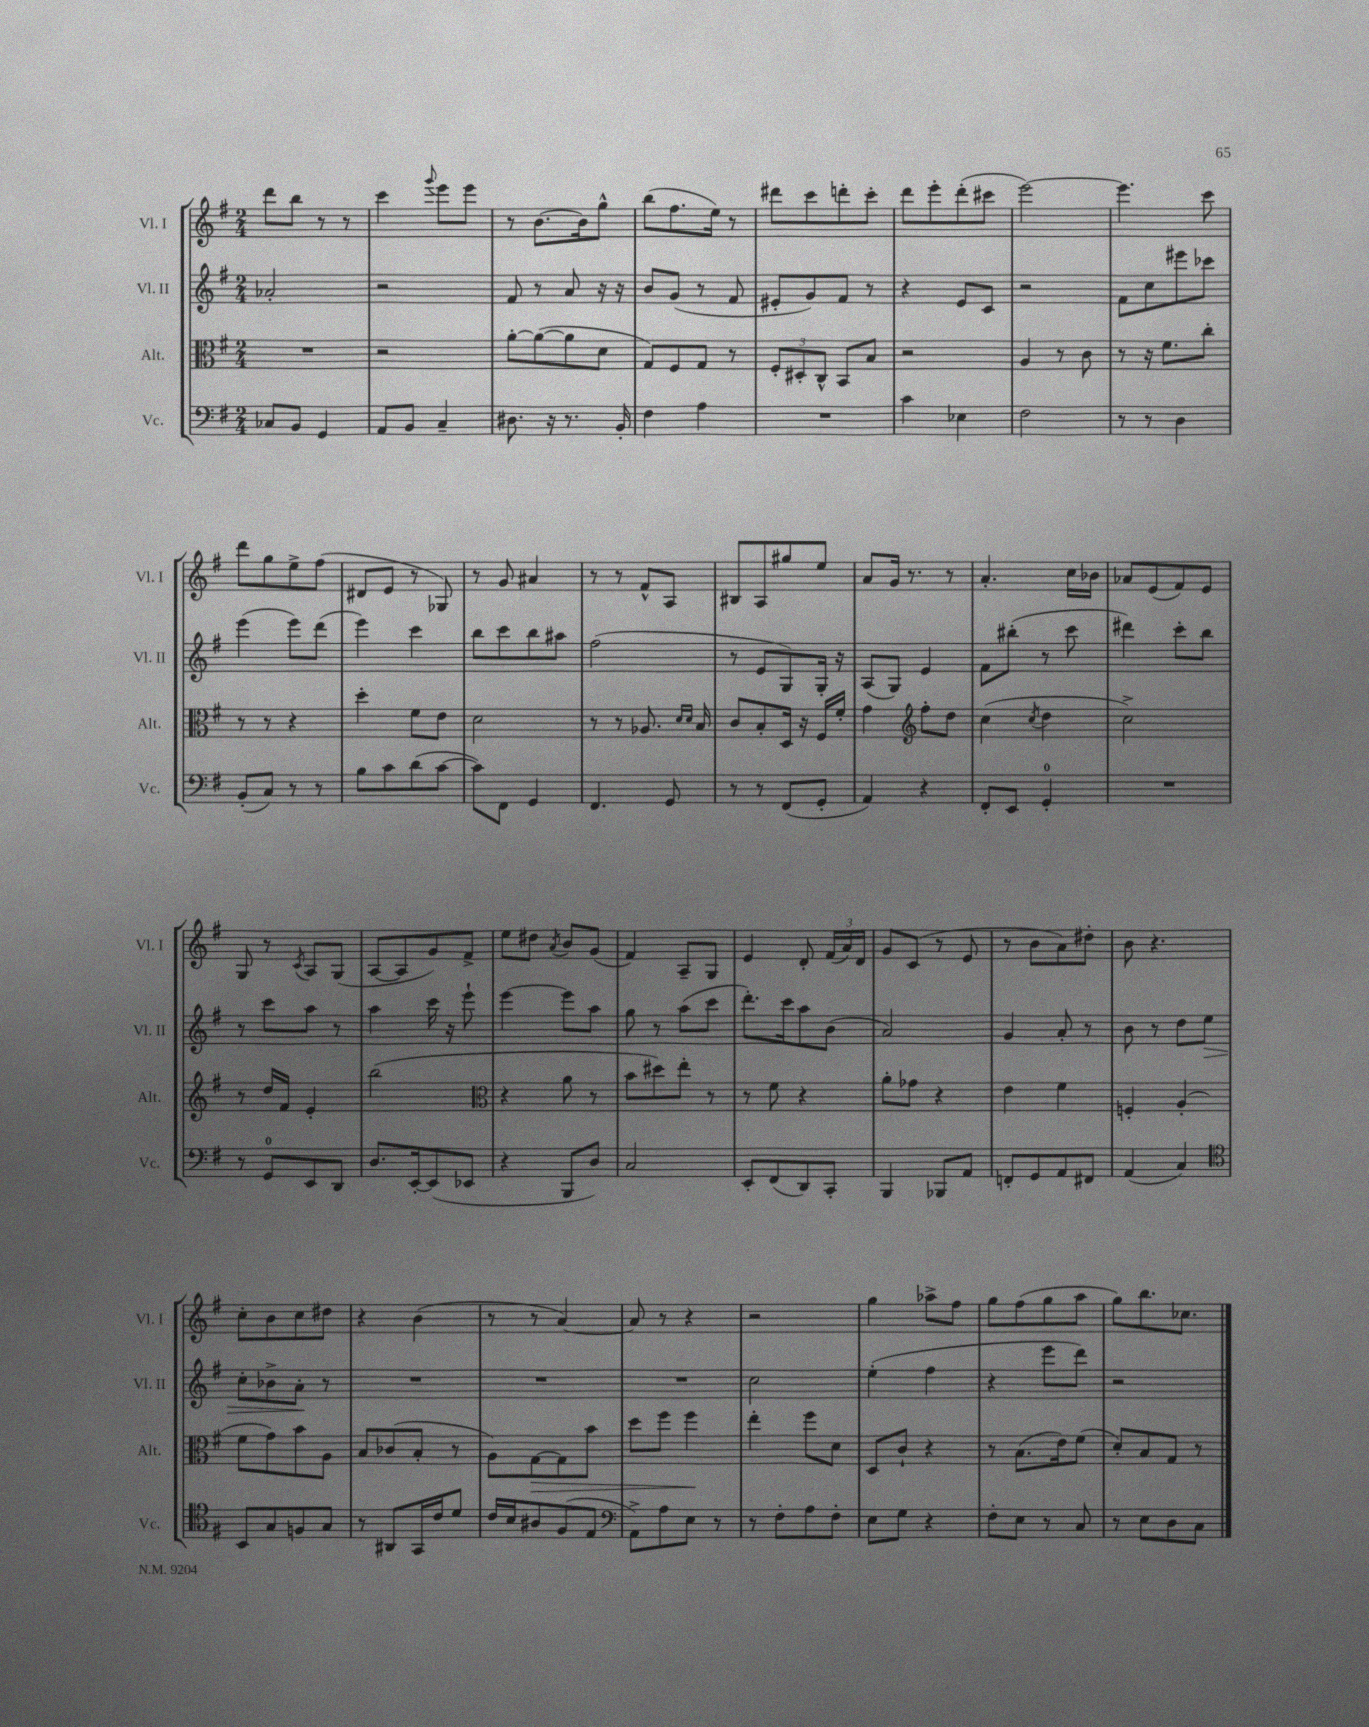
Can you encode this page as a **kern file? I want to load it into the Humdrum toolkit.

**kern	**kern	**dynam	**kern	**dynam	**kern
*part4	*part3	*part3	*part2	*part2	*part1
*staff4	*staff3	*staff3	*staff2	*staff2	*staff1
*I"Vc.	*I"Alt.	*	*I"Vl. II	*	*I"Vl. I
*I'Vc.	*I'Alt.	*	*I'Vl. II	*	*I'Vl. I
*clefF4	*clefC3	*	*clefG2	*	*clefG2
*k[f#]	*k[f#]	*	*k[f#]	*	*k[f#]
*M2/4	*M2/4	*	*M2/4	*	*M2/4
=131	=131	=131	=131	=131	=131
8C-X/L	2r	.	2a-X'/	.	8ddd\L
8BB/J	.	.	.	.	8bb\J
4GG/	.	.	.	.	8r
.	.	.	.	.	8r
=132	=132	=132	=132	=132	=132
8AA/L	2r	.	2r	.	4ccc\
8BB/J	.	.	.	.	.
.	.	.	.	.	8qqggg/
4C~/	.	.	.	.	8eee\L
.	.	.	.	.	8eee\J
=133	=133	=133	=133	=133	=133
8.D#X\	[8a'\L	.	8f#/	.	8r
.	(8a\_	.	8r	.	[8.b\L
16r	.	.	.	.	.
8.r	8a\]	.	8a/	.	.
.	.	.	.	.	16b\k]
.	8d\J	.	16r	.	8gg^^\J
16BB'/	.	.	16r	.	.
=134	=134	=134	=134	=134	=134
4F#\	8G/L)	.	8b/L	.	(8bb\L
.	8F#/	.	(8g/J	.	8.ff#\
4A\	8G/J	.	8r	.	.
.	.	.	.	.	16ee\Jk)
.	8r	.	8f#/	.	8r
=135	=135	=135	=135	=135	=135
2r	12F#'/L	.	8e#X'/L	.	8ddd#X\L
.	12D#X'/	.	.	.	.
.	.	.	8g/)	.	8ccc\
.	12C^^/J	.	.	.	.
.	8BB/L	.	8f#/J	.	8dddn'\
.	8B/J	.	8r	.	8ccc'\J
=136	=136	=136	=136	=136	=136
4c\	2r	.	4r	.	8ddd\L
.	.	.	.	.	8eee'\
4E-X\	.	.	8e/L	.	(8ddd'\
.	.	.	8c/J	.	8ccc#X\J
=137	=137	=137	=137	=137	=137
2F#\	4A/	.	2r	.	[2eee\)
.	8r	.	.	.	.
.	8c\	.	.	.	.
=138	=138	=138	=138	=138	=138
8r	8r	.	8f#\L	.	4.eee\]
8r	16r	.	8cc\	.	.
.	8.f#\L	.	.	.	.
4D\	.	.	8eee#X\	.	.
.	8cc'\J	.	8ccc-X\J	.	8ccc\
!!LO:LB:g=z
=139	=139	=139	=139	=139	=139
(8BB'/L	8r	.	(4eee\	.	8ddd\L
8C/J)	8r	.	.	.	8gg\
8r	4r	.	8eee\L)	.	8ee^\
8r	.	.	(8ddd\J	.	(8ff#\J
=140	=140	=140	=140	=140	=140
8B\L	4dd'\	.	4eee\)	.	8d#X/L
8c\	.	.	.	.	8e/J
(8d\	8f#\L	.	4ccc\	.	8r
[8c\J	8e\J	.	.	.	8G-X/)
=141	=141	=141	=141	=141	=141
8c\L])	2d\	.	8bb\L	.	8r
8FF#\J	.	.	8ccc\	.	8g/
4GG/	.	.	8bb\	.	4a#X/
.	.	.	8aa#X\J	.	.
=142	=142	=142	=142	=142	=142
4.FF#/	8r	.	(2ff#\	.	8r
.	8r	.	.	.	8r
.	8.A-X/	.	.	.	8f#^^/L
8GG/	.	.	.	.	8A/J
.	16qqd/LL	.	.	.	.
.	16qqd/JJ	.	.	.	.
.	16B/	.	.	.	.
=143	=143	=143	=143	=143	=143
8r	8c/L	.	8r	.	8B#X/L
8r	8B'/	.	8e/L	.	8A/
(8FF#/L	16D/Jk	.	8G/)	.	8gg#X/
.	16r	.	.	.	.
8GG'/J	16F#/LL	.	16G'/Jk	.	8ee/J
.	16f#'/JJ	.	16r	.	.
=144	=144	=144	=144	=144	=144
4AA/)	4g\	.	(8A/L	.	8a/L
.	.	.	8G/J)	.	16g/Jk
.	.	.	.	.	8.r
*	*clefG2	*	*	*	*
4r	8ff#'\L	.	4e/	.	.
.	8dd\J	.	.	.	8r
=145	=145	=145	=145	=145	=145
8FF#'/L	(4cc\	.	8f#\L	.	4.a'/
8EE/J	.	.	(8bb#X'\J	.	.
.	8qcc/	.	.	.	.
4GG'/	4dd\	.	8r	.	.
.	.	.	8ccc\	.	16cc\LL
.	.	.	.	.	16b-X\JJ
=146	=146	=146	=146	=146	=146
2r	2cc^\)	.	4ddd#X\)	.	8a-X/L
.	.	.	.	.	(8e/
.	.	.	8ccc'\L	.	8f#/)
.	.	.	8bb\J	.	8e/J
!!LO:LB:g=z
=147	=147	=147	=147	=147	=147
8r	8r	.	8r	.	8G/
8GG/L	16dd/LL	.	8ccc\L	.	8r
.	16f#/JJ	.	.	.	.
.	.	.	.	.	8qc/
8EE/	4e'/	.	8aa\J	.	8A/L
8DD/J	.	.	8r	.	(8G/J
=148	=148	=148	=148	=148	=148
8.D/L	(2bb\	.	4aa\	.	[8A/L
.	.	.	.	.	8A/]
[16EE'/k	.	.	.	.	.
(8EE/]	.	.	16ccc\	.	8g/)
.	.	.	16r	.	.
8EE-X/J	.	.	8eee`\	.	8f#^/J
=149	=149	=149	=149	=149	=149
*	*clefC3	*	*	*	*
4r	4r	.	[4eee\	.	8ee\L
.	.	.	.	.	8dd#X\J
.	.	.	.	.	8qa/
8BBB/L	8a\	.	8eee\L]	.	8b/L
8D/J)	8r	.	8aa\J	.	(8g/J
=150	=150	=150	=150	=150	=150
2C/	8b\L	.	8gg\	.	4f#/)
.	8dd#X\)	.	8r	.	.
.	8ee'\J	.	(8aa\L	.	8A~/L
.	8r	.	8ccc\J	.	8G/J
=151	=151	=151	=151	=151	=151
8EE'/L	8r	.	8.ddd'\L)	.	4e/
(8FF#/	8f#\	.	.	.	.
.	.	.	16ccc\k	.	.
8DD/)	4r	.	8aa\	.	8d'/
8CC'/J	.	.	(8b\J	.	(24f#/LL
.	.	.	.	.	24a/)
.	.	.	.	.	24d/JJ
=152	=152	=152	=152	=152	=152
4BBB/	8a'\L	.	2a/)	.	8g/L
.	8g-X\J	.	.	.	(8c/J
8BBB-X/L	4r	.	.	.	8r
8AA/J	.	.	.	.	8e/
=153	=153	=153	=153	=153	=153
8FFn'/L	4e\	.	4g/	.	8r
8GG/	.	.	.	.	8b\L
8AA/	4f#\	.	8a'/	.	8a\)
8FF#X/J	.	.	8r	.	8dd#X'\J
=154	=154	=154	=154	=154	=154
(4AA/	4Fn'/	.	8b\	.	8b\
.	.	.	8r	.	4.r
4C/)	(4A'/	.	8dd\L	.	.
!	!	!	!	!LO:HP:b	!
.	.	.	8ee\J	>	.
!!LO:LB:g=z
=155	=155	=155	=155	=155	=155
*clefC4	*	*	*	*	*
8BB/L	8f#\L	.	8cc'\L	.	8cc'\L
8G/	8g\)	.	8b-X^\	.	8b\
8Fn/	8b\	.	8a'\J	.	8cc\
8G/J	8A\J	.	8r	]	8dd#X\J
=156	=156	=156	=156	=156	=156
8r	8B/L	.	2r	.	4r
8AA#X/L	(8c-X/	.	.	.	.
16GG/L	8B'/J	.	.	.	(4b\
16c/J	.	.	.	.	.
8d/J	8r	.	.	.	.
=157	=157	=157	=157	=157	=157
16c/LL	8A\L)	.	2r	.	8r
16B/J	.	.	.	.	.
!	!	!LO:HP:b	!	!	!
8A#X/	[8G\	>	.	.	8r
(8F#/	8G\]	.	.	.	[4a/)
8E/J	8b\J	.	.	.	.
=158	=158	=158	=158	=158	=158
*clefF4	*	*	*	*	*
8AA^\L)	8dd\L	.	2r	.	8a/]
8A\	8ff#\J	.	.	.	8r
8E\J	4ff#\	.	.	.	4r
8r	.	.	.	.	.
.	.	]	.	.	.
=159	=159	=159	=159	=159	=159
8r	4ee'\	.	2cc\	.	2r
8F#'\L	.	.	.	.	.
8A\	8ff#\L	.	.	.	.
8F#'\J	8d\J	.	.	.	.
=160	=160	=160	=160	=160	=160
8E\L	8D/L	.	(4ee'\	.	4gg\
8G\J	8c`/J	.	.	.	.
4r	4r	.	4ff#\	.	8aa-X^\L
.	.	.	.	.	8ff#\J
=161	=161	=161	=161	=161	=161
8F#'\L	8r	.	4r	.	8gg\L
8E\J	(8.B\L	.	.	.	(8ff#\
8r	.	.	8eee\L	.	8gg\
.	16e\k)	.	.	.	.
8C/	(8f#\J	.	8ddd\J)	.	8aa\J
=162	=162	=162	=162	=162	=162
8r	8d'/L)	.	2r	.	8gg\L)
8E\L	8B/	.	.	.	8.bb\
8D\	8G/J	.	.	.	.
.	.	.	.	.	8.cc-X\J
8C\J	8r	.	.	.	.
==	==	==	==	==	==
*-	*-	*-	*-	*-	*-
